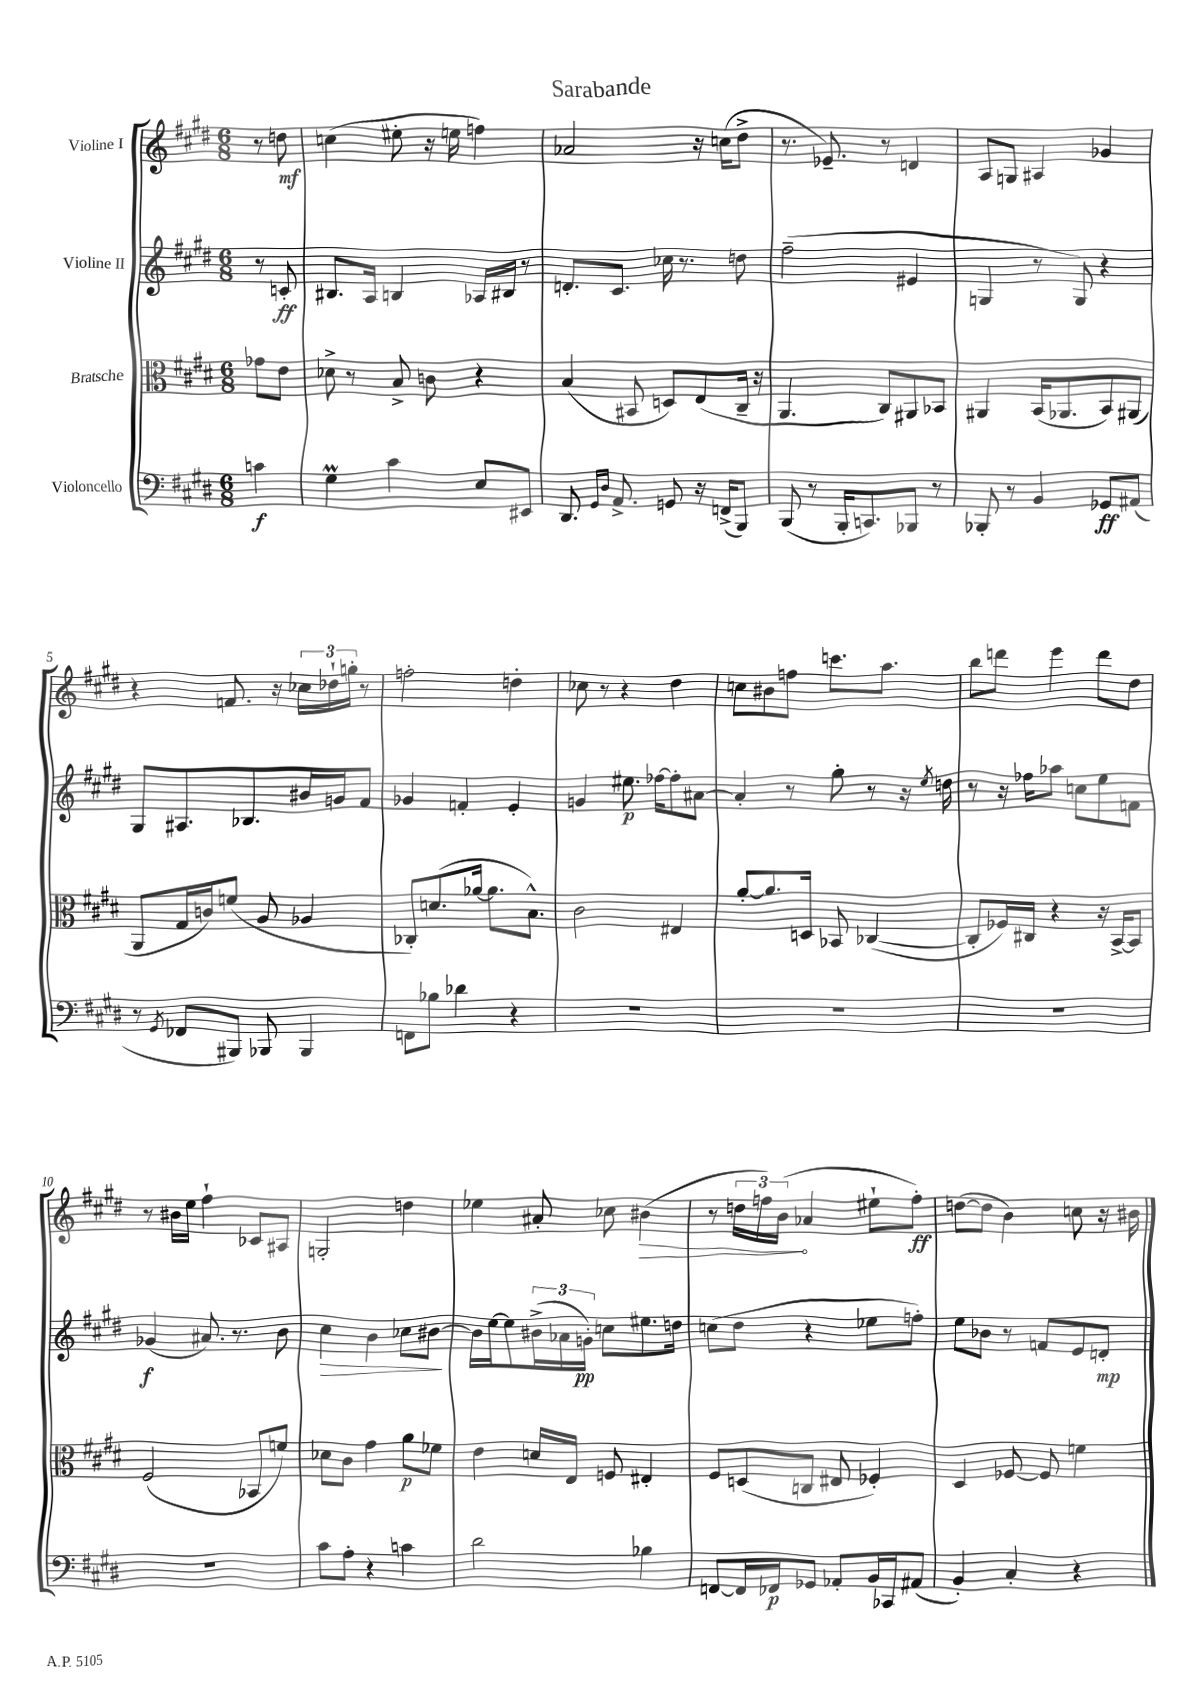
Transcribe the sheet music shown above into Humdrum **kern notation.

**kern	**dynam	**kern	**dynam	**kern	**dynam	**kern	**dynam
*part4	*part4	*part3	*part3	*part2	*part2	*part1	*part1
*staff4	*staff4	*staff3	*staff3	*staff2	*staff2	*staff1	*staff1
*I"Violoncello	*	*I"Bratsche	*	*I"Violine II	*	*I"Violine I	*
*clefF4	*	*clefC3	*	*clefG2	*	*clefG2	*
*k[f#c#g#d#]	*	*k[f#c#g#d#]	*	*k[f#c#g#d#]	*	*k[f#c#g#d#]	*
*M6/8	*	*M6/8	*	*M6/8	*	*M6/8	*
=	=	=	=	=	=	=	=
4cn\	f	8g-X\L	.	8r	.	8r	.
.	.	8e\J	.	8cn'/	ff	8ddn\	mf
=1	=1	=1	=1	=1	=1	=1	=1
4G#m\	.	8d-X^\	.	8.B#X/L	.	(4ccn\	.
.	.	8r	.	.	.	.	.
.	.	.	.	16A/Jk	.	.	.
4c#\	.	8B^/	.	4Bn/	.	8ee#X'\	.
.	.	8cn\	.	.	.	16r	.
.	.	.	.	.	.	16een\	.
8E/L	.	4r	.	16A-X/LL	.	4ffn\)	.
.	.	.	.	16B#X/JJ	.	.	.
8EE#X/J	.	.	.	8r	.	.	.
=2	=2	=2	=2	=2	=2	=2	=2
8.DD#/	.	(4B/	.	8.dn'/L	.	2a-X/	.
16qqGG#/LL	.	.	.	.	.	.	.
16qqD#/JJ	.	.	.	.	.	.	.
8.AA^/	.	.	.	8.c#/J	.	.	.
.	.	8BB#X/	.	.	.	.	.
8GGn/	.	8Dn/L)	.	16cc-X\	.	.	.
.	.	.	.	8.r	.	.	.
16r	.	(8E/	.	.	.	16r	.
(16FFn^/KL	.	.	.	.	.	(16ccn\KL	.
8BBB/J)	.	16C#~/Jk	.	8ddn\	.	8dd#^\J	.
.	.	16r	.	.	.	.	.
=3	=3	=3	=3	=3	=3	=3	=3
(8BBB/	.	4.AA/	.	(2ff#~\	.	8.r	.
8r	.	.	.	.	.	.	.
.	.	.	.	.	.	8.e-X~/)	.
16BBB'/KL	.	.	.	.	.	.	.
8.CCn/)	.	.	.	.	.	.	.
.	.	8C#/L)	.	.	.	8r	.
8BBB-X/J	.	8AA#X/	.	4e#X/	.	4dn/	.
8r	.	8BB-X/J	.	.	.	.	.
=4	=4	=4	=4	=4	=4	=4	=4
8BBB-X'/	.	4AA#X/	.	4Gn/	.	8A/L	.
8r	.	.	.	.	.	8Gn/J	.
4BB/	.	(16BB/KL	.	8r	.	4A#X/	.
.	.	8.AA-X/	.	.	.	.	.
.	.	.	.	8G/)	.	.	.
8GG-X/L	ff	8BB/)	.	4r	.	4g-X/	.
(8AA#X/J	.	(8AA#X/J	.	.	.	.	.
!!LO:LB:g=z
=5	=5	=5	=5	=5	=5	=5	=5
8r	.	8AA/L	.	8G#/L	.	4r	.
8qGG#/	.	.	.	.	.	.	.
8FF-X/L	.	16G#/L	.	8.A#X/	.	.	.
.	.	16cn/J)	.	.	.	.	.
8BBB#X/J)	.	(8fn/J	.	.	.	8.fn/	.
.	.	.	.	8.B-X/	.	.	.
8BBB-X/	.	8A/	.	.	.	.	.
.	.	.	.	.	.	16r	.
4BBB-/	.	4A-X/	.	16b#X/L	.	24cc-X\LL	.
.	.	.	.	.	.	24dd-X`\	.
.	.	.	.	16gn/J	.	.	.
.	.	.	.	.	.	24ggn'\JJ	.
.	.	.	.	8f#/J	.	8r	.
=6	=6	=6	=6	=6	=6	=6	=6
8FFn\L	.	8C-X'/L)	.	4g-X/	.	2ffn'\	.
8B-X\J	.	(8.dn/	.	.	.	.	.
4d-X\	.	.	.	4fn'/	.	.	.
.	.	[16a-X/Jk	.	.	.	.	.
.	.	8.a-\L]	.	.	.	.	.
4r	.	.	.	4e'/	.	4ddn'\	.
.	.	8.B^^\J)	.	.	.	.	.
=7	=7	=7	=7	=7	=7	=7	=7
2.r	.	2c#\	.	4gn/	.	8cc-X\	.
.	.	.	.	.	.	8r	.
.	.	.	.	8.ee#X\	p	4r	.
.	.	.	.	[16ff-X\KL	.	.	.
.	.	4E#X/	.	8ff-'\]	.	4dd#\	.
.	.	.	.	[8a#X\J	.	.	.
=8	=8	=8	=8	=8	=8	=8	=8
2.r	.	[8a'/L	.	4a#'/]	.	8ccn\L	.
.	.	8.a/]	.	.	.	8b#X\	.
.	.	.	.	8r	.	8ffn\J	.
.	.	16Dn/Jk	.	.	.	.	.
.	.	8BB-X/	.	8gg#'\	.	8.cccn\L	.
.	.	([4C-X/	.	8r	.	.	.
.	.	.	.	.	.	8.aa\J	.
.	.	.	.	16r	.	.	.
.	.	.	.	8qee/	.	.	.
.	.	.	.	16ddn\	.	.	.
=9	=9	=9	=9	=9	=9	=9	=9
2.r	.	8C-'/L]	.	8r	.	8bb\L	.
.	.	16F-X/L)	.	16r	.	8dddn\J	.
.	.	16C#X/JJ	.	16ff-X\KL	.	.	.
.	.	4r	.	8aa-X\J	.	4eee\	.
.	.	.	.	8ccn\L	.	.	.
.	.	16r	.	8ee\	.	8ddd\L	.
.	.	[16BB^/KL	.	.	.	.	.
.	.	8BB/J]	.	8fn\J	.	8dd#\J	.
!!LO:LB:g=z
=10	=10	=10	=10	=10	=10	=10	=10
2.r	.	(2F#/	.	(4g-X/	f	8r	.
.	.	.	.	.	.	16b#X\LL	.
.	.	.	.	.	.	16ee\JJ	.
.	.	.	.	8.a#X/)	.	4ff#`\	.
.	.	.	.	8.r	.	.	.
.	.	8BB-X/L	.	.	.	8c-X/L	.
.	.	8fn/J)	.	8b\	.	8A#X/J	.
=11	=11	=11	=11	=11	=11	=11	=11
!	!	!	!	!	!LO:HP:b	!	!
8c#\L	.	8d-X\L	.	4cc#\	>	2Gn'/	.
8A'\J	.	8c#\J	.	.	.	.	.
4r	.	4g#\	.	4b\	.	.	.
4cn\	.	8a\L	p	8cc-X\L	.	4ddn\	.
.	.	8f-X\J	.	[8b#X\J	.	.	.
.	.	.	.	.	]	.	.
=12	=12	=12	=12	=12	=12	=12	=12
2d#\	.	4e\	.	16b#\LL]	.	4ee-X\	.
.	.	.	.	[16ee\J	.	.	.
.	.	.	.	8ee\]	.	.	.
.	.	16dn/LL	.	(24b#X^\L	.	8a#X'/	.
.	.	.	.	24a-X\	.	.	.
.	.	16E/JJ	.	.	.	.	.
.	.	.	.	24gn'\JJ)	pp	.	.
.	.	8Fn/	.	8ccn\L	.	8cc-X\	.
!	!	!	!	!	!	!	!LO:HP:b
4B-X\	.	4E#X'/	.	8.ee#X\	.	(4b#X\	>
.	.	.	.	16ddn\Jk	.	.	.
=13	=13	=13	=13	=13	=13	=13	=13
[8FFn/L	.	8F#/L	.	(8ccn\L	.	8r	.
16FF/L]	.	(8Dn/	.	8dd#\J	.	24ddn\LL	.
.	.	.	.	.	.	24ffn\)	.
16FF-X/J	p	.	.	.	.	.	.
.	.	.	.	.	.	(24b\JJ	.
8GG-X/J	.	8Cn/J	.	4r	.	4a-X/	]
8AA-X'/L	.	8E#X/	.	.	.	.	.
16BB/L	.	4F-X'/)	.	8ee-X\L	.	8ee#X`\L	.
16CC-X/J	.	.	.	.	.	.	.
(8AA#X/J	.	.	.	8ffn'\J)	.	8ff'\J)	ff
=14	=14	=14	=14	=14	=14	=14	=14
4BB'/)	.	4D#/	.	8ee\L	.	([8ddn\L	.
.	.	.	.	8b-X\J	.	8dd\J]	.
4C#'/	.	[8F-X/	.	8r	.	4b\)	.
.	.	8F-/]	.	8fn/L	.	.	.
4r	.	4fn\	.	8e/	.	8ccn\	.
.	.	.	.	8dn'/J	mp	16r	.
.	.	.	.	.	.	16b#X\	.
==	==	==	==	==	==	==	==
*-	*-	*-	*-	*-	*-	*-	*-
